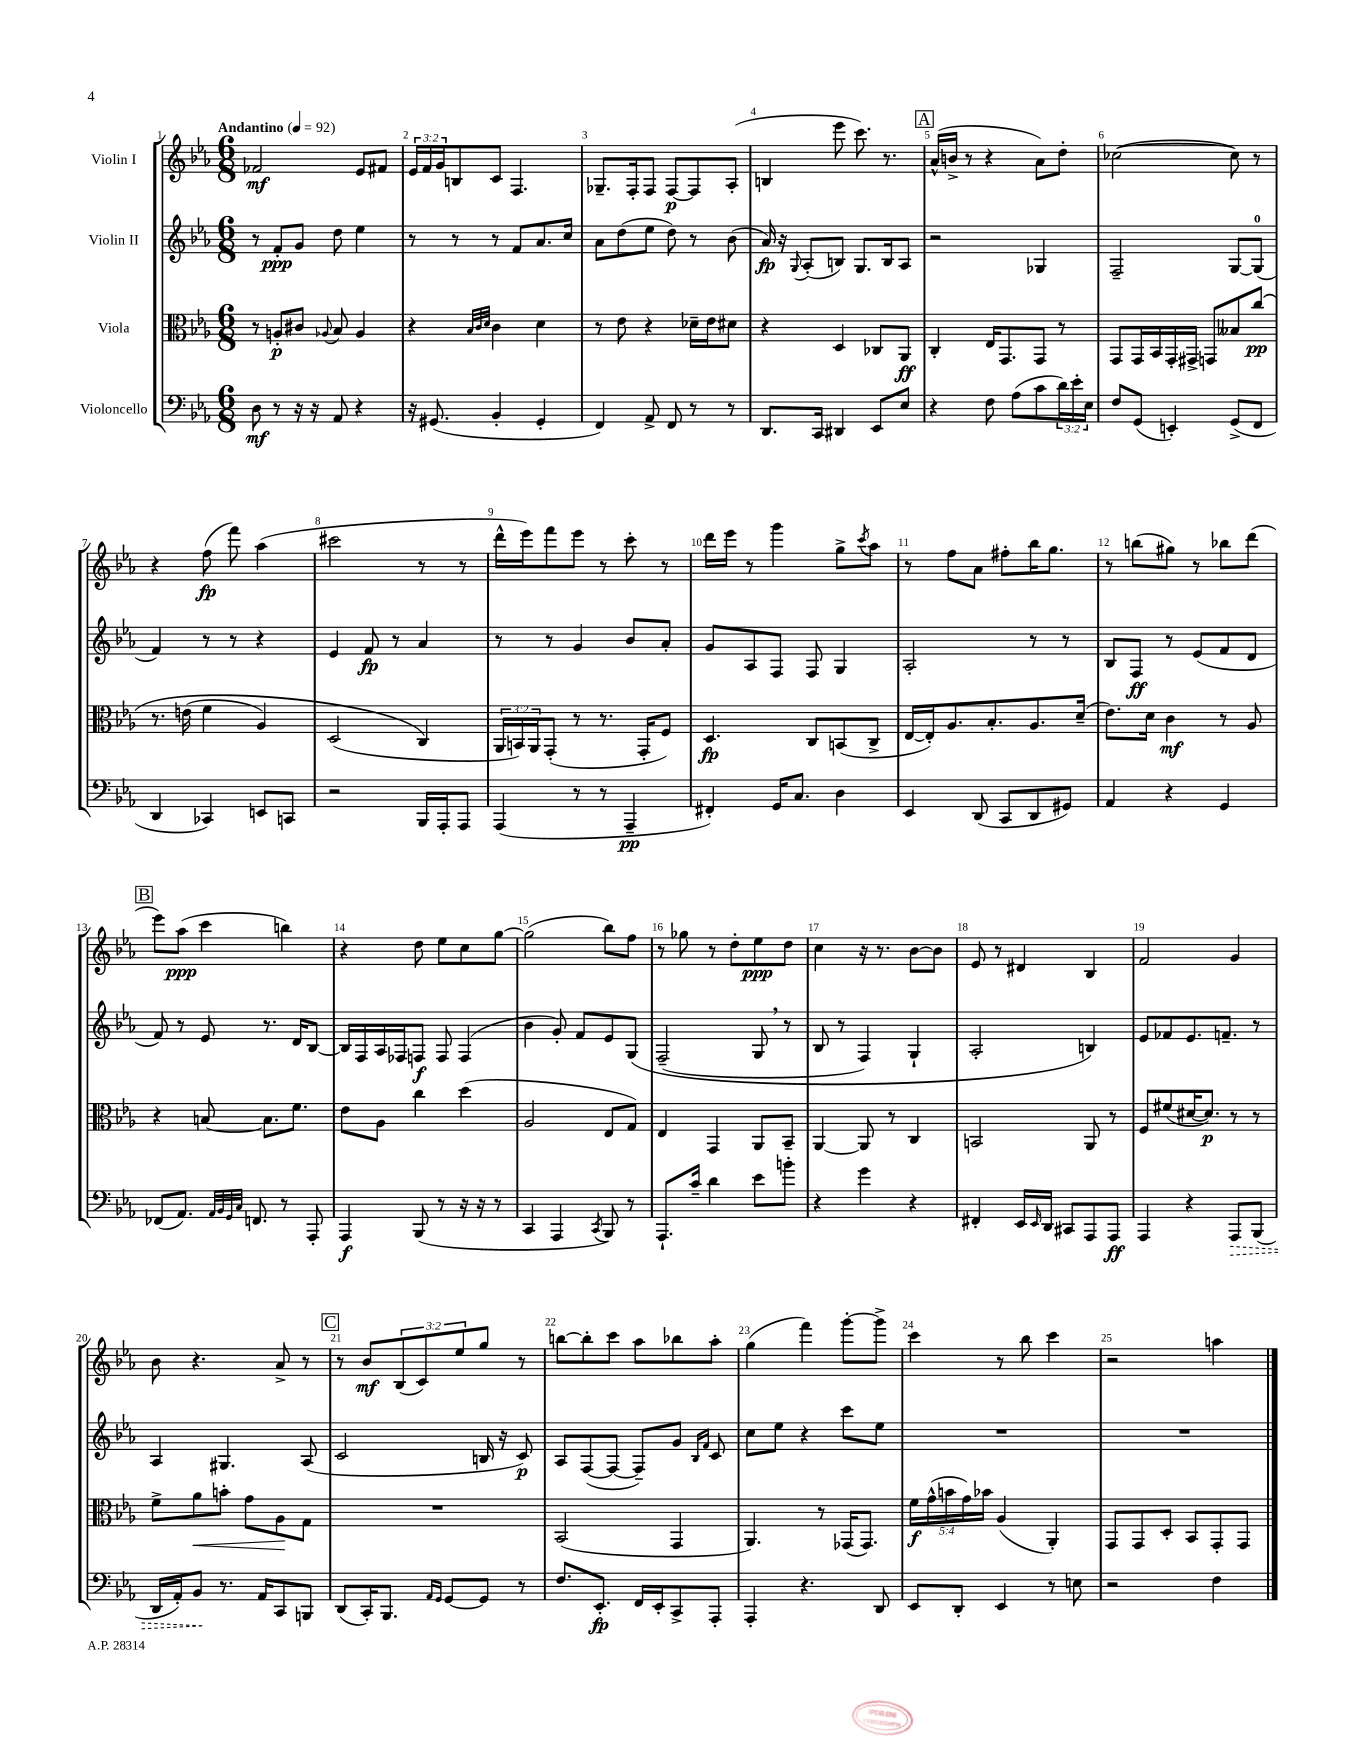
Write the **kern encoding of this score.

**kern	**dynam	**kern	**dynam	**kern	**dynam	**kern	**dynam
*part4	*part4	*part3	*part3	*part2	*part2	*part1	*part1
*staff4	*staff4	*staff3	*staff3	*staff2	*staff2	*staff1	*staff1
*I"Violoncello	*	*I"Viola	*	*I"Violin II	*	*I"Violin I	*
*clefF4	*	*clefC3	*	*clefG2	*	*clefG2	*
*k[b-e-a-]	*	*k[b-e-a-]	*	*k[b-e-a-]	*	*k[b-e-a-]	*
*M6/8	*	*M6/8	*	*M6/8	*	*M6/8	*
*MM92	*	*MM92	*	*MM92	*	*MM92	*
=1	=1	=1	=1	=1	=1	=1	=1
!	!	!	!	!	!	!LO:TX:a:B:t=Andantino	!
8D\	mf	8r	.	8r	.	2f-X/	mf
8r	.	8An'/L	p	8f'/L	ppp	.	.
16r	.	8c#X/J	.	8g/J	.	.	.
16r	.	.	.	.	.	.	.
.	.	8qqA-X/	.	.	.	.	.
8AA-/	.	8B-/	.	8dd\	.	.	.
4r	.	4A-/	.	4ee-\	.	8e-/L	.
.	.	.	.	.	.	8f#X/J	.
=2	=2	=2	=2	=2	=2	=2	=2
16r	.	4r	.	8r	.	24e-/LL	.
.	.	.	.	.	.	24f/	.
(8.GG#X/	.	.	.	.	.	.	.
.	.	.	.	.	.	24g/J	.
.	.	.	.	8r	.	8Bn/	.
.	.	32qqB-/LLL	.	.	.	.	.
.	.	32qqc/	.	.	.	.	.
.	.	32qqd/JJJ	.	.	.	.	.
4BB-'/	.	4c\	.	8r	.	8c/J	.
.	.	.	.	8f/L	.	4.F/	.
4GG#'/	.	4d\	.	8.a-/	.	.	.
.	.	.	.	16cc/Jk	.	.	.
=3	=3	=3	=3	=3	=3	=3	=3
4FF/)	.	8r	.	8a-\L	.	8.G-X~/L	.
.	.	8e-\	.	(8dd\	.	.	.
.	.	.	.	.	.	16F'/k	.
8AA-^/	.	4r	.	8ee-\J	.	8F/J	.
8FF/	.	.	.	8dd\)	.	[8F/L	p
8r	.	16d-X~\LL	.	8r	.	8F/]	.
.	.	16e-\J	.	.	.	.	.
8r	.	8d#X\J	.	(8b-\	.	(8A-'/J	.
=4	=4	=4	=4	=4	=4	=4	=4
8.DD/L	.	4r	.	16a-/)	fp	4Bn/	.
.	.	.	.	16r	.	.	.
.	.	.	.	8qqG/	.	.	.
.	.	.	.	(8A-'/L	.	.	.
16CC/Jk	.	.	.	.	.	.	.
4DD#X/	.	4D/	.	8Bn/J)	.	8eee-\	.
.	.	.	.	8.G/L	.	8.ccc\)	.
8EE-/L	.	8C-X/L	.	.	.	.	.
.	.	.	.	16B/k	.	8.r	.
8E-/J	.	8AA-/J	ff	8A-/J	.	.	.
!!LO:REH:place=s1:t=A
=5	=5	=5	=5	=5	=5	=5	=5
4r	.	4C'/	.	2r	.	(16a-^^/LL	.
.	.	.	.	.	.	16bn^/JJ	.
.	.	.	.	.	.	8r	.
8F\	.	16E-/KL	.	.	.	4r	.
.	.	8.GG/	.	.	.	.	.
(8A-\L	.	.	.	.	.	.	.
8c\	.	8GG/J	.	4G-X/	.	8a-\L)	.
24d\L)	.	8r	.	.	.	8dd'\J	.
24e-'\	.	.	.	.	.	.	.
24E-\JJ	.	.	.	.	.	.	.
=6	=6	=6	=6	=6	=6	=6	=6
8F/L	.	8GG/L	.	2F~/	.	([2cc-X\	.
(8GG/J	.	16GG/L	.	.	.	.	.
.	.	16BB-/	.	.	.	.	.
4EEn'/)	.	16GG'/	.	.	.	.	.
.	.	16GG#X^/JJ	.	.	.	.	.
.	.	8GGn/L	.	.	.	.	.
(8GG^/L	.	8B--X/	.	[8G/L	.	8cc-\])	.
8FF/J	.	(8cc/J	pp	(8G/J]	.	8r	.
!!LO:LB:g=z
=7	=7	=7	=7	=7	=7	=7	=7
4DD/	.	8.r	.	4f/)	.	4r	.
.	.	(16en\	.	.	.	.	.
4CC-X/)	.	4f\	.	8r	.	(8ff\	fp
.	.	.	.	8r	.	8fff\)	.
8EEn/L	.	4A-/)	.	4r	.	(4aa-\	.
8CCn/J	.	.	.	.	.	.	.
=8	=8	=8	=8	=8	=8	=8	=8
2r	.	(2D/	.	4e-/	.	2ccc#X\	.
.	.	.	.	8f/	fp	.	.
.	.	.	.	8r	.	.	.
16BBB-/LL	.	4C/)	.	4a-/	.	8r	.
16AAA-'/J	.	.	.	.	.	.	.
8AAA-/J	.	.	.	.	.	8r	.
=9	=9	=9	=9	=9	=9	=9	=9
(4AAA-/	.	24AA-/LL	.	8r	.	16ddd^^\LL	.
.	.	24BBn/)	.	.	.	.	.
.	.	.	.	.	.	16eee-\J)	.
.	.	24AA-/J	.	.	.	.	.
.	.	(8GG'/J	.	8r	.	8fff\	.
8r	.	8r	.	4g/	.	8eee-\J	.
8r	.	8.r	.	.	.	8r	.
4AAA-~/	pp	.	.	8b-/L	.	8ccc'\	.
.	.	16GG'/KL	.	.	.	.	.
.	.	8F/J)	.	8a-'/J	.	8r	.
=10	=10	=10	=10	=10	=10	=10	=10
4FF#X'/)	.	4.D/	fp	8g/L	.	16ddd\LL	.
.	.	.	.	.	.	16eee-\JJ	.
.	.	.	.	8A-/	.	8r	.
16GG/KL	.	.	.	8F/J	.	4ggg\	.
8.C/J	.	.	.	.	.	.	.
.	.	8C/L	.	8F/	.	.	.
4D\	.	(8BBn/	.	4G/	.	8gg^\L	.
.	.	.	.	.	.	8qccc/	.
.	.	8C^/J	.	.	.	8aa-\J	.
=11	=11	=11	=11	=11	=11	=11	=11
4EE-/	.	[16E-/LL	.	2A-'/	.	8r	.
.	.	16E-'/J])	.	.	.	.	.
.	.	8.A-/	.	.	.	8ff\L	.
(8DD/	.	.	.	.	.	8a-\J	.
.	.	8.B-'/	.	.	.	.	.
8CC/L	.	.	.	.	.	8ff#X'\L	.
8DD/	.	8.A-/	.	8r	.	16bb-\K	.
.	.	.	.	.	.	8.gg\J	.
8GG#X/J)	.	.	.	8r	.	.	.
.	.	(16d~/Jk	.	.	.	.	.
=12	=12	=12	=12	=12	=12	=12	=12
4AA-/	.	8.e-\L)	.	8B-/L	.	8r	.
.	.	.	.	8F/J	ff	(8bbn\L	.
.	.	16d\Jk	.	.	.	.	.
4r	.	4c\	mf	8r	.	8gg#X\J)	.
.	.	.	.	(8e-/L	.	8r	.
4GG/	.	8r	.	8f/	.	8bb-X\L	.
.	.	8A-/	.	8d/J	.	(8ddd\J	.
!!LO:LB:g=z
!!LO:REH:place=s1:t=B
=13	=13	=13	=13	=13	=13	=13	=13
(8FF-X/L	.	4r	.	8f/)	.	8eee-\L)	.
8.AA-/J)	.	.	.	8r	.	(8aa-\J	ppp
.	.	[8Bn/	.	8e-/	.	4ccc\	.
32qqAA-/LLL	.	.	.	.	.	.	.
32qqBB-/	.	.	.	.	.	.	.
32qqGG/	.	.	.	.	.	.	.
32qqC/JJJ	.	.	.	.	.	.	.
8.FFn/	.	.	.	.	.	.	.
.	.	8.B\L]	.	8.r	.	.	.
8r	.	.	.	.	.	4bbn\)	.
.	.	8.f\J	.	16d/KL	.	.	.
8AAA-'/	.	.	.	[8B-/J	.	.	.
=14	=14	=14	=14	=14	=14	=14	=14
4AAA-/	f	8e-\L	.	16B-/LL]	.	4r	.
.	.	.	.	16F/	.	.	.
.	.	8A-\J	.	16A-/	.	.	.
.	.	.	.	16F-X/J	.	.	.
(8BBB-/	.	4cc\	.	8Fn/J	f	8dd\	.
8r	.	.	.	8F/	.	8ee-\L	.
16r	.	(4dd\	.	(4F/	.	8cc\	.
16r	.	.	.	.	.	.	.
8r	.	.	.	.	.	[8gg\J	.
=15	=15	=15	=15	=15	=15	=15	=15
4CC/	.	2A-/	.	4b-\	.	(2gg\]	.
4AAA-/	.	.	.	8g'/)	.	.	.
.	.	.	.	8f/L	.	.	.
8qCC/	.	.	.	.	.	.	.
8BBB-/)	.	8E-/L	.	8e-/	.	8bb-\L)	.
8r	.	8G/J)	.	(8G/J	.	8ff\J	.
=16	=16	=16	=16	=16	=16	=16	=16
8.AAA-`/L	.	4E-/	.	(2F~/	.	8r	.
.	.	.	.	.	.	8gg-X\	.
16c~/Jk	.	.	.	.	.	.	.
4d\	.	4GG/	.	.	.	8r	.
.	.	.	.	.	.	8dd'\L	.
8e-\L	.	8AA-/L	.	8G,/	.	8ee-\	ppp
8bn'\J	.	8BB-~/J	.	8r	.	8dd\J	.
=17	=17	=17	=17	=17	=17	=17	=17
4r	.	[4AA-/	.	8B-/	.	4cc\	.
.	.	.	.	8r	.	.	.
4g\	.	8AA-/]	.	4F/)	.	16r	.
.	.	.	.	.	.	8.r	.
.	.	8r	.	.	.	.	.
4r	.	4C/	.	4G`/	.	[8b-\L	.
.	.	.	.	.	.	8b-\J]	.
=18	=18	=18	=18	=18	=18	=18	=18
4FF#X'/	.	2BBn/	.	2A-'/	.	8e-/	.
.	.	.	.	.	.	8r	.
16EE-/LL	.	.	.	.	.	4d#X/	.
16qqEE-/	.	.	.	.	.	.	.
16DD/JJ	.	.	.	.	.	.	.
8CC#X/L	.	.	.	.	.	.	.
8AAA-/	.	8AA-/	.	4Bn/)	.	4B-/	.
8AAA-/J	ff	8r	.	.	.	.	.
=19	=19	=19	=19	=19	=19	=19	=19
4AAA-/	.	8F/L	.	8e-/L	.	2f/	.
.	.	(8f#X/	.	8f-X/	.	.	.
4r	.	[16d#X/K	.	8.e-/	.	.	.
.	.	8.d#/J])	p	.	.	.	.
.	.	.	.	8.fn~/J	.	.	.
!	!LO:HP:b	!	!	!	!	!	!
8AAA-/L	>	8r	.	.	.	4g/	.
(8BBB-/J	.	8r	.	8r	.	.	.
!!LO:LB:g=z
=20	=20	=20	=20	=20	=20	=20	=20
16DD/LL	.	8f^\L	.	4A-/	.	8b-\	.
16AA-'/J)	.	.	.	.	.	.	.
!	!	!	!LO:HP:b	!	!	!	!
8BB-/J	.	8a-\	<	.	.	4.r	.
8.r	]	8bn'\J	.	4.G#X/	.	.	.
.	.	8g\L	.	.	.	.	.
16AA-/KL	.	.	.	.	.	.	.
8CC/	.	8A-\	.	.	.	8a-^/	.
8BBBn/J	.	8G\J	[	(8A-/	.	8r	.
!!LO:REH:place=s1:t=C
=21	=21	=21	=21	=21	=21	=21	=21
(8DD/L	.	2.r	.	2c/	.	8r	.
16CC'/K)	.	.	.	.	.	8b-/L	mf
8.BBB-/J	.	.	.	.	.	.	.
.	.	.	.	.	.	(12B-/	.
.	.	.	.	.	.	12c/)	.
16qqAA-/LL	.	.	.	.	.	.	.
16qqGG/JJ	.	.	.	.	.	.	.
[8GG/L	.	.	.	.	.	.	.
.	.	.	.	.	.	12ee-/	.
8GG/J]	.	.	.	16Bn/	.	8gg/J	.
.	.	.	.	16r	.	.	.
8r	.	.	.	8c/)	p	8r	.
=22	=22	=22	=22	=22	=22	=22	=22
8.F/L	.	(2BB-/	.	8A-/L	.	[8bbn\L	.
.	.	.	.	([8F/	.	8bb'\]	.
8.EE-'/J	fp	.	.	.	.	.	.
.	.	.	.	8F/J_	.	8ccc\J	.
16FF/LL	.	.	.	8F~/L])	.	8aa-\L	.
16EE-'/J	.	.	.	.	.	.	.
8CC^/	.	4GG/	.	8g/J	.	8bb-X\	.
.	.	.	.	16qqB-/LL	.	.	.
.	.	.	.	16qqf/JJ	.	.	.
8AAA-'/J	.	.	.	8c/	.	8aa-'\J	.
=23	=23	=23	=23	=23	=23	=23	=23
4AAA-'/	.	4.AA-/)	.	8cc\L	.	(4gg\	.
.	.	.	.	8ee-\J	.	.	.
4.r	.	.	.	4r	.	4fff\)	.
.	.	8r	.	.	.	.	.
.	.	(16GG-X/KL	.	8ccc\L	.	[8ggg'\L	.
.	.	8.GG-/J)	.	.	.	.	.
8DD/	.	.	.	8ee-\J	.	8ggg^\J]	.
=24	=24	=24	=24	=24	=24	=24	=24
8EE-/L	.	20f\LL	f	2.r	.	4ccc\	.
.	.	(20g^^\	.	.	.	.	.
.	.	20bn\	.	.	.	.	.
8DD'/J	.	.	.	.	.	.	.
.	.	20g\)	.	.	.	.	.
.	.	20b-X\JJ	.	.	.	.	.
4EE-/	.	(4A-/	.	.	.	8r	.
.	.	.	.	.	.	8bb-\	.
8r	.	4AA-'/)	.	.	.	4ccc\	.
8En\	.	.	.	.	.	.	.
=25	=25	=25	=25	=25	=25	=25	=25
2r	.	8GG/L	.	2.r	.	2r	.
.	.	8GG/	.	.	.	.	.
.	.	8D'/J	.	.	.	.	.
.	.	8BB-/L	.	.	.	.	.
4F\	.	8GG'/	.	.	.	4aan\	.
.	.	8GG/J	.	.	.	.	.
==	==	==	==	==	==	==	==
*-	*-	*-	*-	*-	*-	*-	*-
